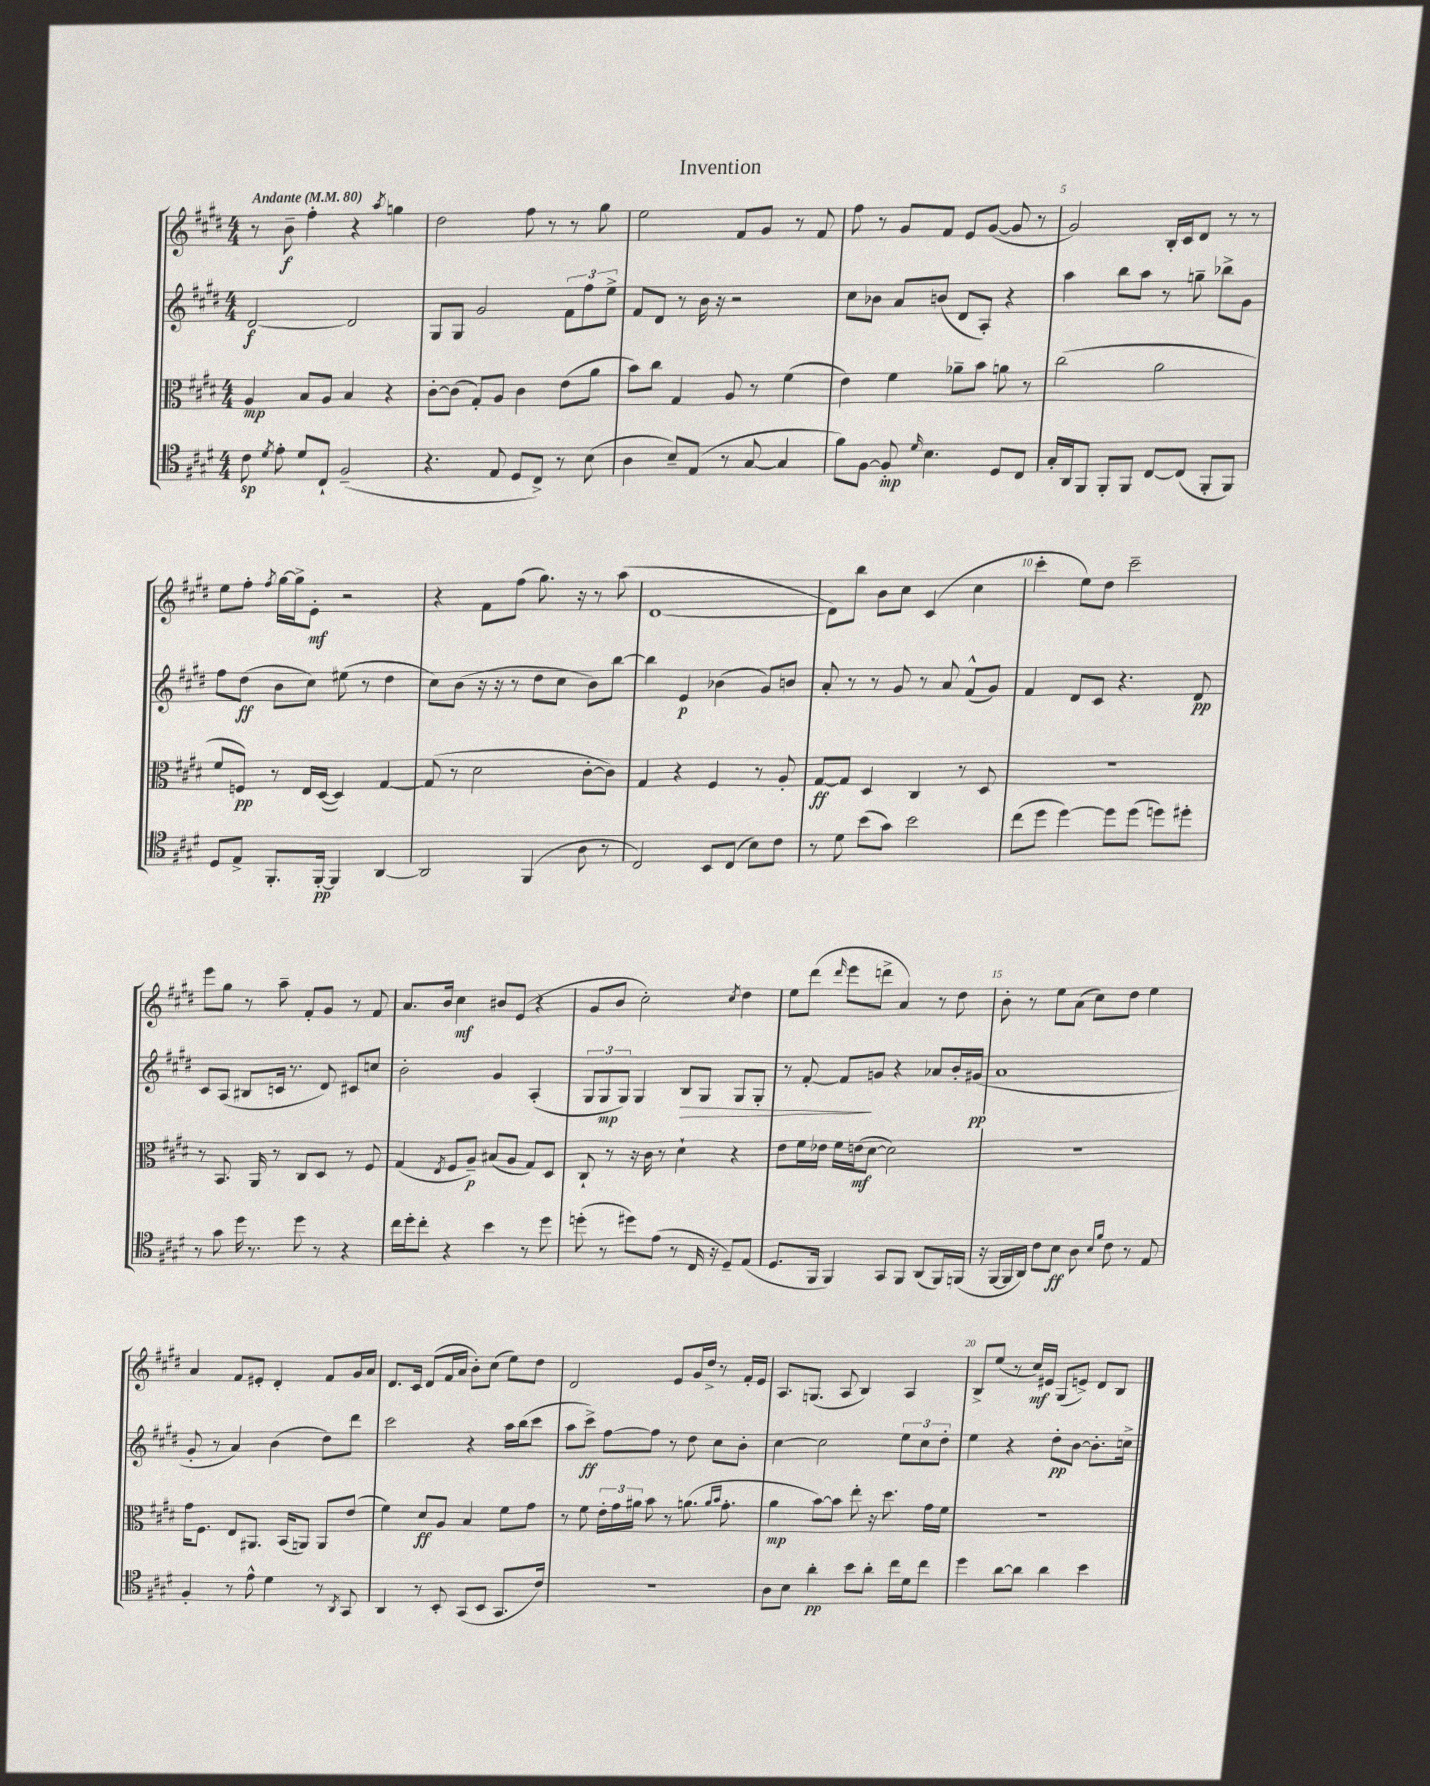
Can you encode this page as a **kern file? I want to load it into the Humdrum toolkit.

**kern	**kern	**kern	**kern
*staff4	*staff3	*staff2	*staff1
*clefC4	*clefC3	*clefG2	*clefG2
*k[f#c#g#d#]	*k[f#c#g#d#]	*k[f#c#g#d#]	*k[f#c#g#d#]
*M4/4	*M4/4	*M4/4	*M4/4
*MM80	*MM80	*MM80	*MM80
8c#\	4A/	[2d#/	8r
8qd#/	.	.	.
8e'\	.	.	8b~\
8d#/L	8B/L	.	4ff#'\
8C#`/J	8A/J	.	.
(2F#~/	4B/	2d#/]	4r
.	.	.	8qaa/
.	4r	.	4gg\
=	=	=	=
4.r	[8c#'\L	8G#/L	2dd#\
.	(8c#\]J	8G#/J	.
.	8G#'/L)	2g#/	.
8E/	8A/J	.	.
8D#/L	4c#\	.	8ff#\
8C#^/J)	.	.	8r
8r	(8e\L	12f#\L	8r
.	.	12ff#\	.
(8B\	8a\J	.	8gg#\
.	.	12ee^\J	.
=	=	=	=
4A\	8b\L)	8f#/L	2ee\
.	8cc#\J	8d#/J	.
8B~/L)	4G#/	8r	.
(8E/J	.	16b\	.
.	.	16r	.
8r	8A/	2r	8f#/L
[8G#/	8r	.	8g#/J
4G#/]	(4f#\	.	8r
.	.	.	8f#/
=	=	=	=
8f#\L)	4e\)	8cc#\L	8ff#\
[8F#\J	.	8b-\J	8r
8F#'/]	4f#\	8a/L	8g#/L
16qqd#/	.	.	.
4.B\	.	(8b/J	8f#/J
.	8a-~\L	8d#/L	8e/L
.	8b\J	8A'/J)	([8g#/J
8D#/L	8a\	4r	8g#/]
8C#/J	8r	.	8r
=	=	=	=
16G#'/LL	(2cc#\	4aa\	2g#/)
16AA/J	.	.	.
8FF#/J	.	.	.
8FF#'/L	.	8bb\L	.
8FF#/J	.	8aa\J	.
[8C#/L	2a\	8r	16B'/LL
.	.	.	16c#/J
(8C#/]J	.	8gg~\	8d#/J
8FF#'/L	.	8bb-^\L	8r
8FF#/J)	.	8g#\J	8r
=	=	=	=
8D#/L	8f#/L	8ff#\L	8ee\L
8E^/J	8F/J)	(8dd#\J	8ff#'\J
.	.	.	8qff#/
8.FF#'/L	8r	8b\L	[16gg#\LL
.	.	.	16gg#^\]J
.	16E/LL	8cc#\J)	8e'\J
[16FF#'/Jk	([16D#/JJ	.	.
4FF#/]	4D#/])	(8ee#\	2r
.	.	8r	.
[4AA/	[4G#/	4dd#\	.
=	=	=	=
2AA/]	(8G#/]	8cc#\L)	4r
.	8r	(8b\J	.
.	2d#\	16r	8f#\L
.	.	16r	.
.	.	8r	(8ff#\J
(4FF#/	.	8dd#\L	8.gg#\)
.	.	8cc#\J	.
.	.	.	16r
8A\	[8c#'\L	8b\L)	8r
8r	8c#\]J)	[8bb\J	(8aa\
=	=	=	=
2C#/)	4G#/	4bb\]	[1d#
.	4r	4e/	.
8BB/L	4F#/	(4b-\	.
(8C#/J	.	.	.
8B\L)	8r	8g#/L)	.
8c#\J	8A'/	8b/J	.
=	=	=	=
8r	[8G#/L	8a'/	8d#\]L)
8d#\	8G#/]J	8r	8bb\J
(8b\L	4D#/	8r	8b\L
8g#\J)	.	8g#/	8cc#\J
2b\	4C#/	8r	(4c#/
.	.	8a/	.
.	8r	(8f#^^/L	4cc#\
.	8D#/	8g#/J)	.
=	=	=	=
(8cc#\L	1r	4f#/	4ccc#'\
8dd#\J	.	.	.
[4dd#\)	.	8d#/L	8ee\L)
.	.	8c#/J	8dd#\J
8dd#\]L	.	4.r	2ccc#~\
(8dd#\J	.	.	.
8dd\L)	.	.	.
8dd#'\J	.	8d#/	.
=	=	=	=
8r	8r	8c#/L	8eee\L
8g#\	8.BB/	(8A/J	8gg#\J
16dd#\	.	8B#/L	8r
8.r	16AA/	.	.
.	8r	16c/Jk	8aa~\
.	.	8.r	.
8dd#\	8C#/L	.	8f#'/L
8r	8D#/J	8d#/)	8g#/J
4r	8r	8c#/L	8r
.	8F#/	8cc/J	8f#/
=	=	=	=
16cc#\LL	(4G#/	2b'\	8.a/L
16dd#'\J	.	.	.
8cc#'\J	.	.	.
.	.	.	16b/Jk
.	8qE/	.	.
4r	8F#/L	.	4cc#\
.	8A~/J)	.	.
4b\	(8B#/L	4g#/	8b#/L
.	8A/J	.	(8e/J
8r	8G#/L)	(4A'/	4r
8dd#\	8D#/J	.	.
=	=	=	=
(8dd'\	8C#`/	12G#/L	8g#/L
.	.	12G#/	.
8r	8r	.	8b/J
.	.	12G#/J)	.
8dd#\L)	16r	4G#/	2cc#'\)
.	16c#\	.	.
(8e\J	8r	.	.
8r	4d#`\	8B/L	.
16C#/	.	8G#/J	.
16r	.	.	.
.	.	.	8qcc#/
8D#~/L)	4r	8G#/L	4dd#\
(8E/J	.	8G#'/J	.
=	=	=	=
8.D#/L	8e\L	8r	8ee\L
.	16f#\L	[8f#'/	(8ddd#\J
16FF#/Jk	16e-\JJ	.	.
.	.	.	16qqddd#/
4FF#/)	16f#\LL	8f#/]L	8eee\L
.	(16e\J	.	.
.	[8d#\J	8g/J	8ddd^\J
8GG#/L	2d#\])	4r	4a/)
8FF#/J	.	.	.
(8AA/L	.	8a-/L	8r
16FF#/L)	.	16b'/L	8dd#\
(16FF/JJ	.	(16g#/JJ	.
=	=	=	=
16r	1r	1a	8b'\
[16FF#/LL	.	.	.
16FF#/]	.	.	8r
16AA/JJ)	.	.	.
8c#\L	.	.	8ee\L
8B\J	.	.	(8a\J
8A\	.	.	8cc#\L)
16qqB/LL	.	.	.
16qqf#/JJ	.	.	.
8c#\	.	.	8dd#\J
8r	.	.	4ee\
8E/	.	.	.
=	=	=	=
4F#'/	16g#\LK	8g#'/	4a/
.	8.F#\J	.	.
.	.	8r	.
8r	8E/L	4a/)	8f#/L
8e^^\	8.AA#/J	.	8e#'/J
4d#\	.	(4b\	4d#'/
.	(16BB/LK	.	.
.	8AA/J)	.	.
8r	8AA/L	8dd#\L)	8f#/L
8qAA/	.	.	.
8GG#/	(8e/J	8ddd#\J	16g#/L
.	.	.	16a/JJ
=	=	=	=
4AA/	4f#\)	2ccc#\	8.d#/L
.	.	.	16c#/Jk
8r	8d#/L	.	(8d#/L
8BB'/	8A/J	.	16f#/L
.	.	.	16a/JJ
(8GG#/L	4B/	4r	8b'\L)
8BB/J	.	.	(8cc#\J
8.GG#/L	8f#\L	16aa\LL	8ee\L)
.	.	(16bb\J	.
.	8g#\J	8ccc#\J	8dd#\J
16c#/Jk)	.	.	.
=	=	=	=
1r	8r	8aa\L	2d#/
.	8f#\	8ccc#^\J)	.
.	24e'\LL	[8ff#\L	.
.	24g#\	.	.
.	24a#\JJ	.	.
.	8b\	8ff#\]J	.
.	8r	8r	8e/L
.	(8.a\	8dd#\	16g#/L
.	.	.	16dd#^/JJ
.	.	8cc#\L	8r
.	16qqa/LL	.	.
.	16qqb/JJ	.	.
.	8.g#'\	.	.
.	.	8b'\J	16f#'/LL
.	.	.	16e/JJ
=	=	=	=
8A\L	4a\	[4cc#\	8.A/L
8B\J	.	.	.
.	.	.	(8.G/J
4a'\	[8b\L)	2cc#\]	.
.	8b\]J	.	8A/
8b\L	8ee'\	.	4B/)
8a'\J	16r	.	.
.	8.dd#\	.	.
16cc#\LL	.	12ee\L	4A/
16d#\J	.	.	.
.	.	12cc#\	.
8cc#\J	16g#\LL	.	.
.	.	12dd#'\J	.
.	16f#\JJ	.	.
=	=	=	=
4dd#\	1r	4ee\	8B^/L
.	.	.	(8ee/J
[8a\L	.	4r	8r
8a\]J	.	.	16cc#/LL)
.	.	.	16e#/JJ
4a\	.	8dd#'\L	(8G#/L
.	.	[8b\J	8e^/J)
4b\	.	8.b'\]L	8d#/L
.	.	.	8B/J
.	.	16cc^\Jk	.
==	==	==	==
*-	*-	*-	*-
